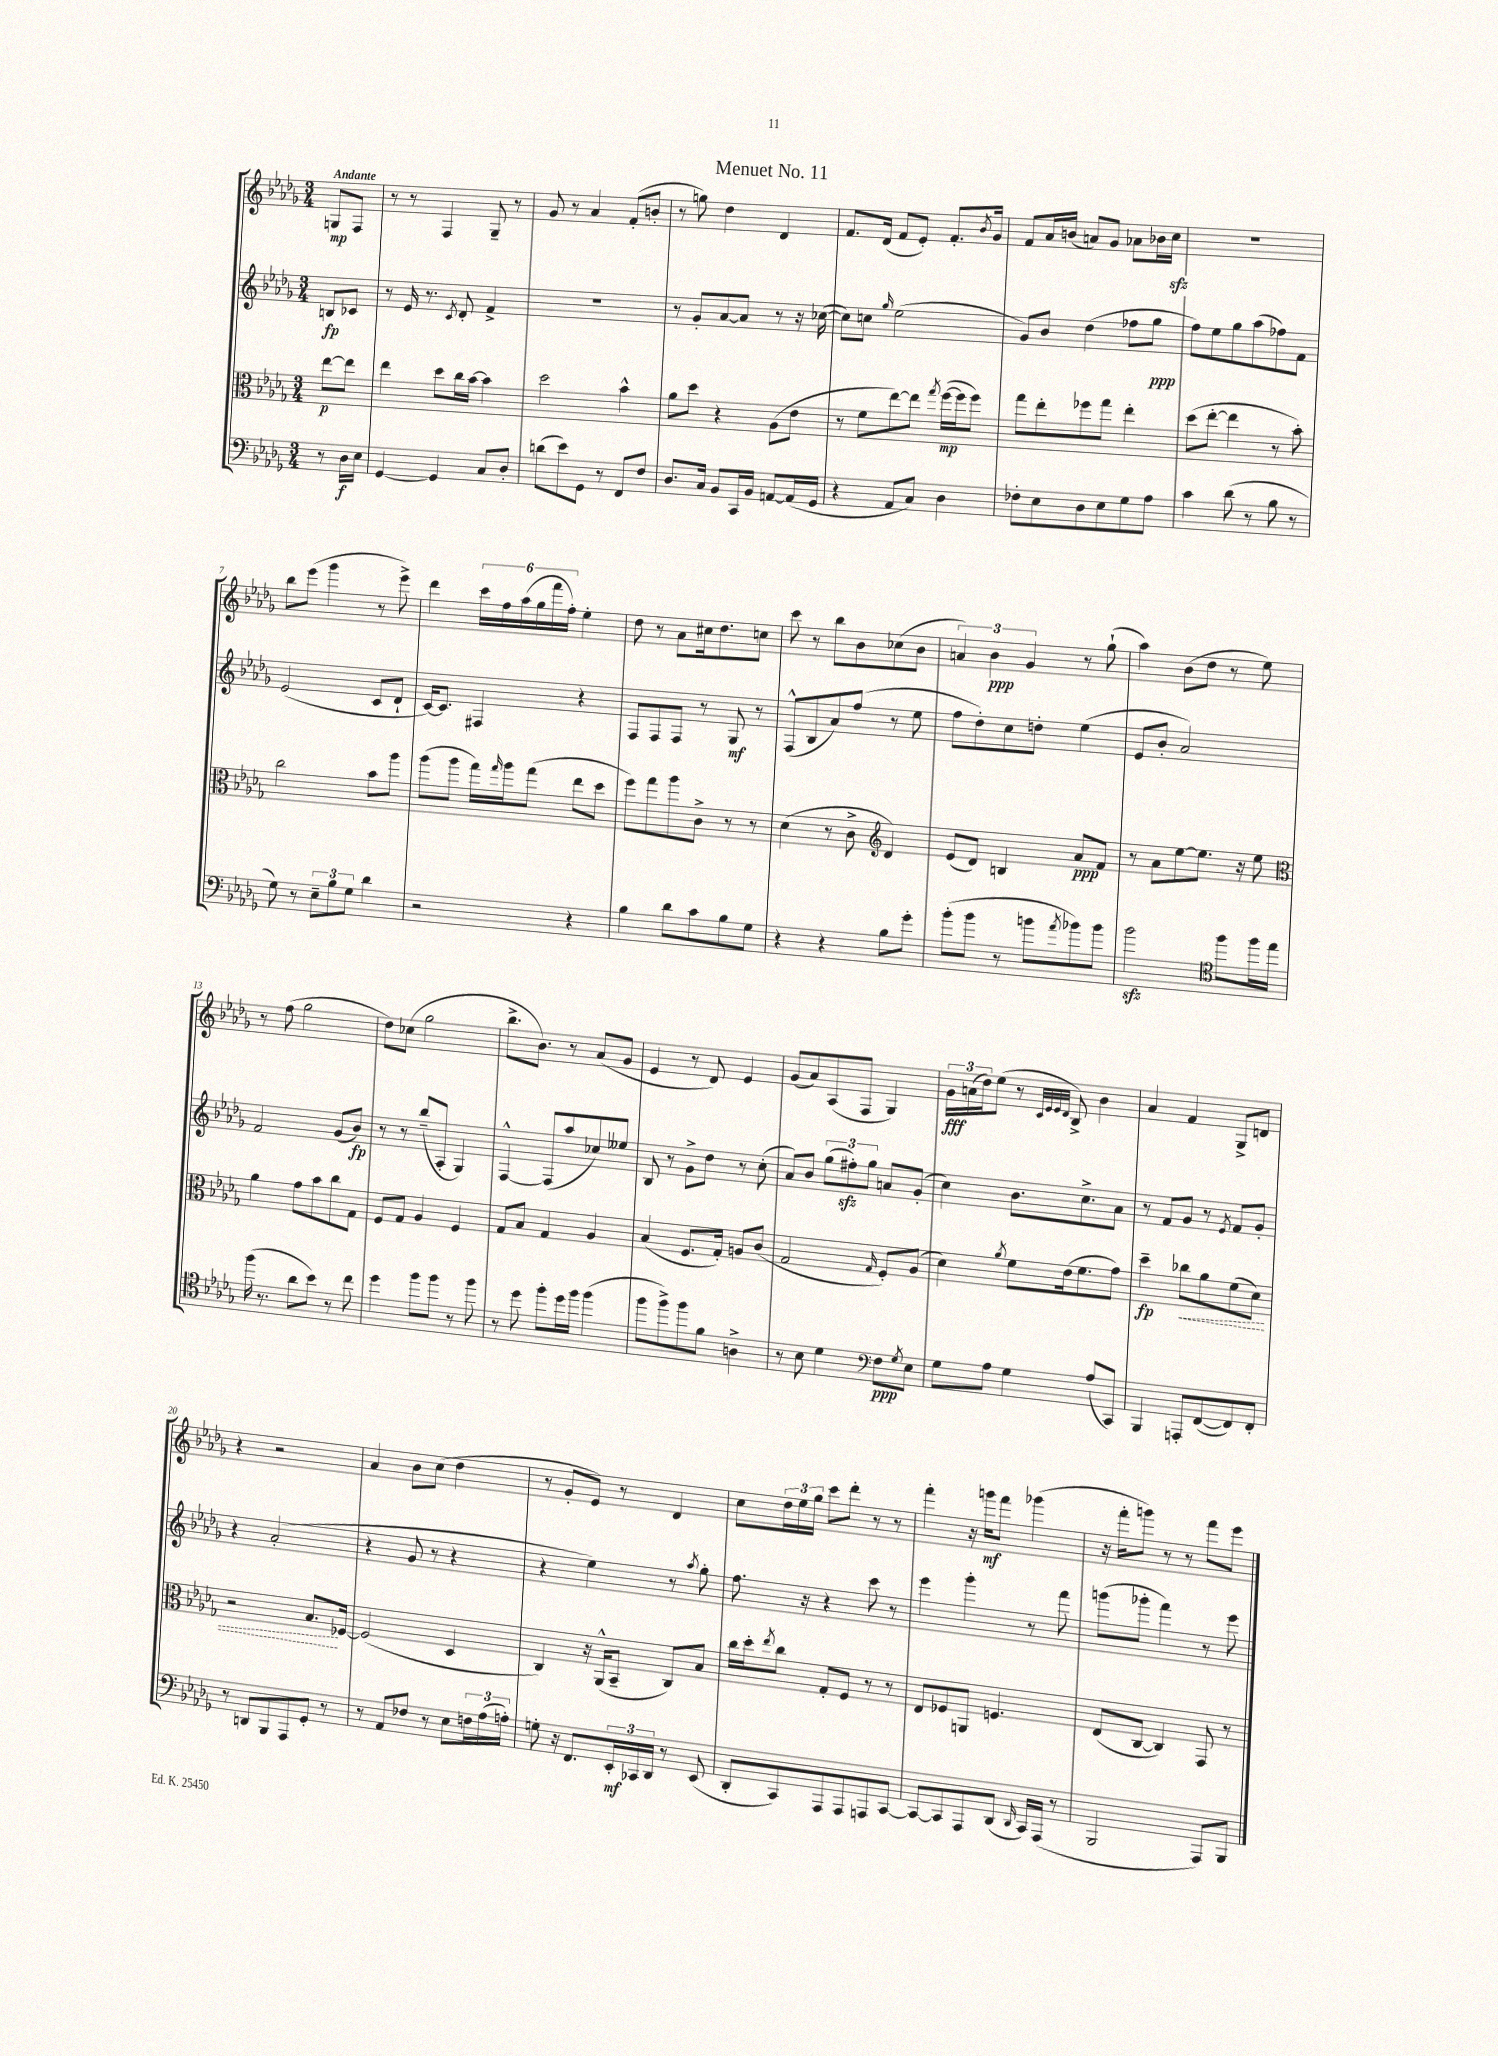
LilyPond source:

\header { title = "Menuet No. 11" }
<<
\new StaffGroup <<
\new Staff = "s0" {
    \clef treble \key des \major \numericTimeSignature \time 3/4 \partial 4 \tempo "Andante"
    g8\mp f8 |
    r8 r8 f4 ges8-- r8 |
    ges'8 r8 aes'4 f'8-.( b'8-. |
    r8 g''8) des''4 des'4 |
    f'8. des'16( f'8 ees'8-.) f'8.-. \acciaccatura { bes'8 } ges'16 |
    f'8 aes'16 b'16( a'8) ges'8 aes'8 bes'16 c''16\sfz |
    r2. |
    bes''8 ees'''8( ges'''4 r8 ees'''8->) |
    des'''4 \tuplet 6/4 { c'''16 f''16 aes''16( ges''16 f'''16 f''16-.) } ees''4-. |
    des''8 r8 aes'8 cis''16 des''8. c''8 |
    c'''8 r8 bes''8 bes'8 ces''8( bes'8 |
    \tuplet 3/2 { a'4) bes'4\ppp ges'4 } r8 ges''8-!( |
    aes''4) bes'8( des''8 r8 ees''8) |
    r8 f''8( ges''2 |
    des''8) ces''8( ges''2 |
    bes''8.-> bes'8.) r8 aes'8( ges'8 |
    ees'4 r8 des'8) ees'4 |
    ges'8( aes'8) aes8( f8 ges4) |
    \tuplet 3/2 { ges'16\fff a'16( des''16) } ees''8( r8 \grace { c'32 ees'32 ees'32 des'32 } bes8->) bes'4 |
    aes'4 f'4 ges8-> d'8 |
    r4 r2 |
    aes'4 bes'8 c''8( des''4 |
    r8 ges'8-. ees'8) r8 des'4 |
    c''8 \tuplet 3/2 { des''16 ees''16 ges''16 } c'''8 des'''8-. r8 r8 |
    f'''4-. r16 g'''16\mf f'''8 ges'''4( |
    r16 f'''16-. g'''8) r8 r8 f'''8 ees'''8 \bar "|." |
}
\new Staff = "s1" {
    \clef treble \key des \major \numericTimeSignature \time 3/4 \partial 4
    b8\fp ces'8 |
    r8 ees'16 r8. \acciaccatura { c'8 } des'8-. f'4-> |
    R2. |
    r8 ges'8-. aes'8~ aes'8 r8 r16 ces''16~( |
    ces''8) c''8 \grace { ges''16 } ees''2( |
    ges'8) bes'8 des''4( fes''8 ges''8\ppp |
    f''8) ees''8 ges''8 aes''8( fes''8) f'8 |
    ees'2( c'8 des'8-! |
    c'16~) c'8. fis4 r4 |
    f8 f8 f8 r8 ges8\mf r8 |
    f8-^( bes8 aes'8) f''8( r8 ees''8 |
    f''8 des''8-.) c''8 d''8-. ees''4( |
    ees'8 bes'8-. aes'2) |
    f'2 ges'8( bes'8\fp) |
    r8 r8 bes''8--( aes8-. ges4) |
    f4~-^ f8( aes''8 ces''8) eeses''8 |
    bes8 r8 ges'8-> des''8 r8 c''8-.( |
    aes'8) bes'8 \tuplet 3/2 { ges''8( fis''8-.\sfz) ges''8 } a'8 ges'8-.( |
    c''4) bes'8. c''8.-> aes'8 |
    r8 f'8 ges'8 r8 \acciaccatura { ees'8 } f'8 ges'8-. |
    r4 aes'2-.( |
    r4 ges'8 r8 r4 |
    r4 ees''4) r8 \acciaccatura { aes''8 } ges''8-. |
    f''8. r16 r4 c'''8 r8 |
    ees'''4 ges'''4-. r8 f'''8 |
    g'''8( ges'''8-. f'''4) r8 ees'''8 \bar "|." |
}
\new Staff = "s2" {
    \clef alto \key des \major \numericTimeSignature \time 3/4 \partial 4
    ees''8~\p ees''8 |
    ees''4 des''8 c''16 bes'16~ bes'4 |
    des''2 bes'4-^ |
    aes'8 des''8 r4 aes8( ees'8 |
    r8 f'8 ees''8~) ees''8 \acciaccatura { ges''8 } f''16~\mp( f''16 f''8) |
    ges''8 ees''8-. fes''8 ges''8 ees''4-. |
    des''8( ees''8~-. ees''4 r8 bes'8-.) |
    c''2 bes'8 aes''8 |
    aes''8( aes''8 ges''16) \grace { ges''16 } aes''16 ges''8( ees''8 des''8 |
    f''8) ges''8 aes''8 c'8-> r8 r8 |
    des'4( r8 c'8-> \clef treble des'4) |
    ees'8( des'8) b4 aes'8\ppp f'8 |
    r8 aes'8 ees''8~ ees''8. r16 ees''8 |
    \clef alto aes'4 ges'8 bes'8 c''8 ges8 |
    f8 ges8 aes4 f4 |
    ges8 bes8 ges4 aes4 |
    bes4( f8. ges16-.) a8 c'8( |
    ges2 \grace { ges16 } f8-.) aes8( |
    des'4) \acciaccatura { aes'8 } f'8 ees'16( f'8. ges'8) |
    des''4--\fp \once \override Hairpin.style = #'dashed-line ces''8\< aes'8 f'8( des'8) |
    r2 bes8.\! fes16~ |
    fes2( des4 |
    c4) r16 aes,16-^( bes,8-- c8) bes8 |
    c''16 des''16-. \acciaccatura { ees''8 } c''8 ges8-. f8 r8 r8 |
    ees8 fes8 a,8 f4. |
    ees8( c8~ c4) ges,8 r8 \bar "|." |
}
\new Staff = "s3" {
    \clef bass \key des \major \numericTimeSignature \time 3/4 \partial 4
    r8 des16\f ees16 |
    ges,4~ ges,4 c8 des8-. |
    d'8( ees'8) ges,8 r8 f,8 f8 |
    des8. c16 bes,8 c,16 bes,16 a,8~ a,16( ges,16 |
    r4 aes,8 c8) des4 |
    fes8-. ees8 des8 ees8 ges8 aes8 |
    c'4 des'8( r8 bes8 r8 |
    ges8) r8 \tuplet 3/2 { ees8-- bes8 ges8 } des'4 |
    r2 r4 |
    bes4 des'8 c'8 bes8 ges8 |
    r4 r4 bes8 ges'8-. |
    bes'8-.( bes'8 r8 b'8 \acciaccatura { aes'8 } bes'8) bes'8 |
    bes'2\sfz \clef tenor f''8 f''16 ees''16 |
    f''16( r8. aes'8 bes'8) r8 c''8 |
    des''4 f''8 f''8 r8 f''8 |
    r8 des''8 f''8-. des''16 f''16 f''4( |
    f''8 f''8->) f''8 f'8 a4-> |
    r8 bes8 des'4 \clef bass f8\ppp \acciaccatura { ges8 } ees8 |
    ges8 aes8 ges4 aes8( c,8) |
    bes,,4 a,,8-. f,8~( f,8) f,8-. |
    r8 d,8 bes,,8 aes,,8 ges,8-. r8 |
    r8 aes,8 fes8 r8 ees8 \tuplet 3/2 { f16 aes16( a16-.) } |
    g8-. r16 f,8. \tuplet 3/2 { ees,16-.\mf ces,16 des,16 } r8 ees,8( |
    des,8-. c,8) aes,,8 aes,,8 a,,8 c,8~ |
    c,8~ c,8 aes,,8 des,8( \grace { des,16 } c,16) aes,,16( r8 |
    bes,,2 aes,,8) bes,,8 \bar "|." |
}
>>
>>
